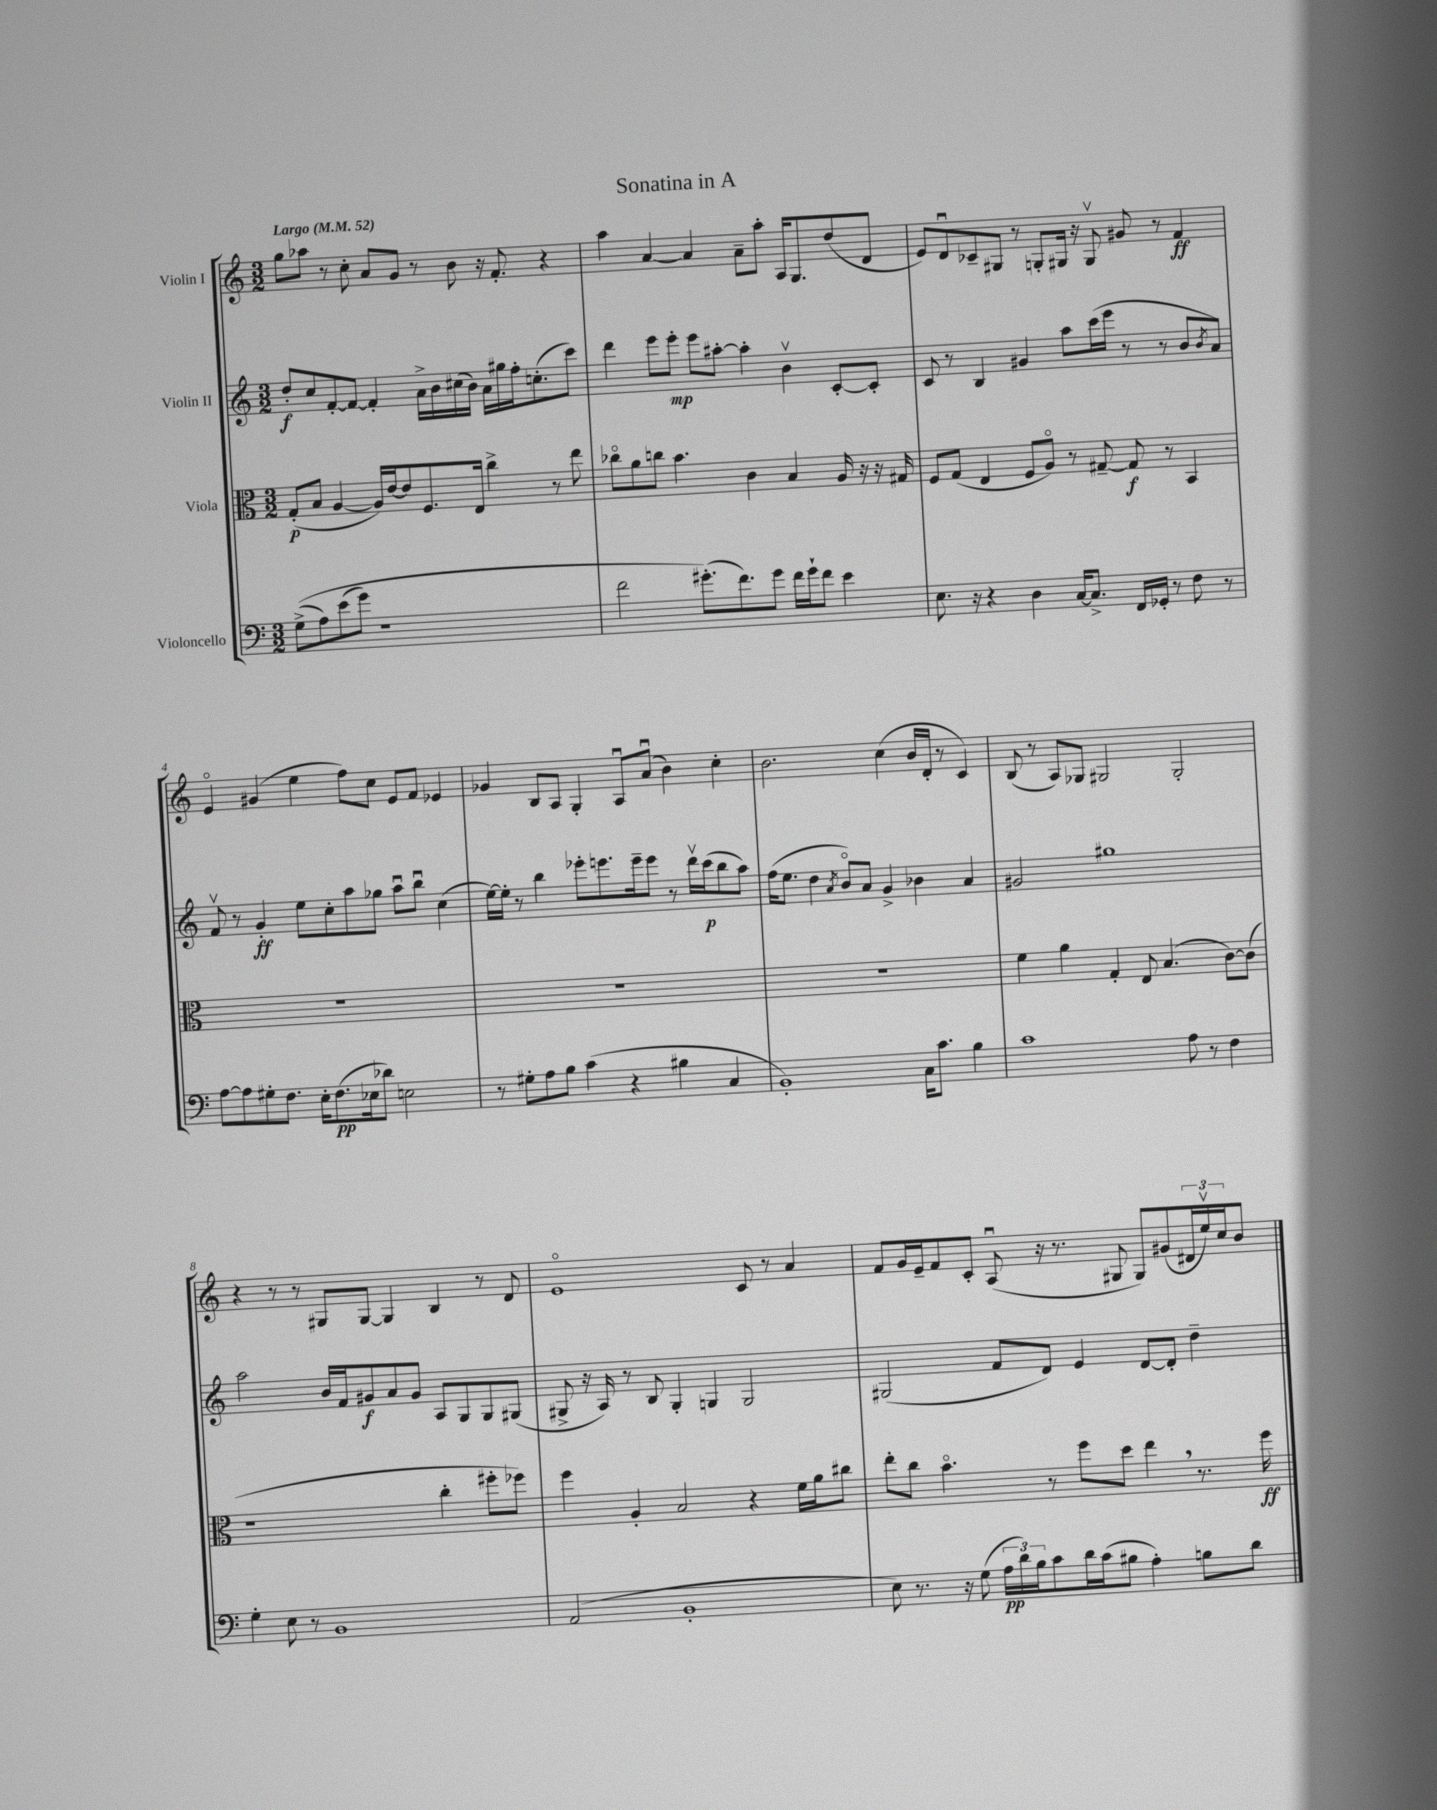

**kern	**dynam	**kern	**dynam	**kern	**dynam	**kern	**dynam
*part4	*part4	*part3	*part3	*part2	*part2	*part1	*part1
*staff4	*staff4	*staff3	*staff3	*staff2	*staff2	*staff1	*staff1
*I"Violoncello	*	*I"Viola	*	*I"Violin II	*	*I"Violin I	*
*clefF4	*	*clefC3	*	*clefG2	*	*clefG2	*
*k[]	*	*k[]	*	*k[]	*	*k[]	*
*M3/2	*	*M3/2	*	*M3/2	*	*M3/2	*
*MM52	*	*MM52	*	*MM52	*	*MM52	*
=1	=1	=1	=1	=1	=1	=1	=1
!	!	!	!	!	!	!LO:TX:a:B:t=Largo	!
((8G^\L	.	(8G'/L	p	8dd'/L	f	8gg\L	.
8A\)	.	8B/J	.	8cc/	.	8aa-X\J	.
(8e\	.	[4A/	.	[8f'/	.	8r	.
8g\J)	.	.	.	8f/J_	.	8cc'\	.
1r	.	16A/LL])	.	4f'/]	.	8a/L	.
.	.	[16e/J	.	.	.	.	.
.	.	8e/]	.	.	.	8g/J	.
.	.	8.F/	.	16a^\LL	.	8r	.
.	.	.	.	16b\	.	.	.
.	.	.	.	(16cc#X\	.	8b\	.
.	.	16E/Jk	.	16b\JJ)	.	.	.
.	.	4cc^\	.	16a\LL	.	16r	.
.	.	.	.	16gg#X\	.	8.f'/	.
.	.	.	.	16ff'\J	.	.	.
.	.	.	.	(8.ccn'\	.	.	.
.	.	8r	.	.	.	4r	.
.	.	8ee\	.	8ccc\J)	.	.	.
=2	=2	=2	=2	=2	=2	=2	=2
2f\	.	8cc-X\L	.	4ddd\	.	4aa\	.
.	.	8a\	.	.	.	.	.
.	.	8ccn\J	.	8eee\L	.	[4a/	.
.	.	4.b\	.	8eee'\J	mp	.	.
(8.g#X'\L)	.	.	.	8eee\L	.	4a/]	.
.	.	.	.	[8aa#X'\J	.	.	.
8.f\)	.	.	.	.	.	.	.
.	.	4c\	.	4aa#'\]	.	8a~\L	.
8g#\J	.	.	.	.	.	8aa'\J	.
16f\LL	.	4B/	.	4bv\	.	16A/KL	.
16g#`\J	.	.	.	.	.	8.G/	.
8f\J	.	.	.	.	.	.	.
4e\	.	16A/	.	[8c'/L	.	(8dd/	.
.	.	16r	.	.	.	.	.
.	.	16r	.	8c'/J]	.	8d/J	.
.	.	16G#X/	.	.	.	.	.
=3	=3	=3	=3	=3	=3	=3	=3
8.E\	.	8F/L	.	8c/	.	8e/L)	.
.	.	(8G/J	.	8r	.	8du/	.
16r	.	.	.	.	.	.	.
4r	.	4E/	.	4B/	.	8c-X~/	.
.	.	.	.	.	.	8G#X/J	.
4D\	.	8F/L	.	4g#X/	.	8r	.
.	.	8A/J)	.	.	.	8Gn'/L	.
[16C/KL	.	8r	.	8aa\L	.	16G#X/Jk	.
8.C^/J]	.	.	.	.	.	16r	.
.	.	[8G#X~/	.	(16ccc\L	.	8G#v/	.
.	.	.	.	16eee\JJ	.	.	.
16FF/LL	.	8G#/]	f	8r	.	8g#X/	.
16GG-X'/JJ	.	.	.	.	.	.	.
8r	.	8r	.	8r	.	8r	.
8F\	.	4BB/	.	8b/L	.	4f/	ff
.	.	.	.	8qb/	.	.	.
8r	.	.	.	8a/J)	.	.	.
!!LO:LB:g=z
=4	=4	=4	=4	=4	=4	=4	=4
[8A\L	.	1.r	.	8fv/	.	4e/	.
8A\]	.	.	.	8r	.	.	.
8G#X'\	.	.	.	4g'/	ff	(4g#X/	.
8.F\J	.	.	.	.	.	.	.
.	.	.	.	8ee\L	.	4ee\	.
16E'\KL	.	.	.	.	.	.	.
(8.F\	pp	.	.	8cc'\	.	.	.
.	.	.	.	8aa\	.	8ff\L)	.
16E-X\k	.	.	.	.	.	.	.
8d-X\J)	.	.	.	8gg-X\J	.	8cc\J	.
2En\	.	.	.	8aau\L	.	8e/L	.
.	.	.	.	8bbu\J	.	8f/J	.
.	.	.	.	(4cc\	.	4e-X/	.
=5	=5	=5	=5	=5	=5	=5	=5
8r	.	1.r	.	[16ee\LL)	.	4g-X/	.
.	.	.	.	16ee'\JJ]	.	.	.
8G#X'\L	.	.	.	8r	.	.	.
8A\	.	.	.	4bb\	.	8B/L	.
8B\J	.	.	.	.	.	8A/J	.
(4c\	.	.	.	8eee-X'\L	.	4G'/	.
.	.	.	.	8.eeen\	.	.	.
4r	.	.	.	.	.	8Au/L	.
.	.	.	.	16eee~\k	.	.	.
.	.	.	.	8eee\J	.	(8au/J	.
4B#X\	.	.	.	8r	.	4b\)	.
.	.	.	.	16dddv\LL	.	.	.
.	.	.	.	(16ccc\J	p	.	.
4C/	.	.	.	8bb\	.	4cc'\	.
.	.	.	.	8aa\J)	.	.	.
=6	=6	=6	=6	=6	=6	=6	=6
1BB')	.	1.r	.	(16ff\KL	.	2.b\	.
.	.	.	.	8.ee\J	.	.	.
.	.	.	.	4dd\	.	.	.
.	.	.	.	8qa/	.	.	.
.	.	.	.	8b/L)	.	.	.
.	.	.	.	8a/J	.	.	.
.	.	.	.	4g^/	.	(4cc\	.
16C\KL	.	.	.	4b-X\	.	16b/LL	.
8.c\J	.	.	.	.	.	16d'/JJ	.
.	.	.	.	.	.	8r	.
4B\	.	.	.	4a/	.	4c/)	.
=7	=7	=7	=7	=7	=7	=7	=7
1c	.	4f\	.	2g#X/	.	(8B/	.
.	.	.	.	.	.	8r	.
.	.	4a\	.	.	.	8A/L)	.
.	.	.	.	.	.	8G-X/J	.
.	.	4G'/	.	1gg#X	.	2G#X/	.
.	.	8E/	.	.	.	.	.
.	.	(4.B/	.	.	.	.	.
8A\	.	.	.	.	.	2G#'/	.
8r	.	.	.	.	.	.	.
4F\	.	[8c\L)	.	.	.	.	.
.	.	(8c\J]	.	.	.	.	.
!!LO:LB:g=z
=8	=8	=8	=8	=8	=8	=8	=8
4G'\	.	1r	.	2aa\	.	4r	.
8E\	.	.	.	.	.	8r	.
8r	.	.	.	.	.	8r	.
1BB	.	.	.	16b/LL	.	8G#X/L	.
.	.	.	.	16f/J	.	.	.
.	.	.	.	8g#X/	f	[8G#/J	.
.	.	.	.	8a/	.	4G#/]	.
.	.	.	.	8g#/J	.	.	.
.	.	4cc'\	.	8A/L	.	4B/	.
.	.	.	.	8G/	.	.	.
.	.	8ff#X'\L	.	8G/	.	8r	.
.	.	8ff-X\J)	.	(8G#X/J	.	8d/	.
=9	=9	=9	=9	=9	=9	=9	=9
(2AA/	.	4ff\	.	8G#X^/	.	1e	.
.	.	.	.	16r	.	.	.
.	.	.	.	16A/)	.	.	.
.	.	4A'/	.	8r	.	.	.
.	.	.	.	8B/	.	.	.
1BB'	.	2B/	.	4G#'/	.	.	.
.	.	.	.	4Gn/	.	.	.
.	.	4r	.	2G/	.	8c/	.
.	.	.	.	.	.	8r	.
.	.	16f\LL	.	.	.	4a/	.
.	.	16a\J	.	.	.	.	.
.	.	8cc#X\J	.	.	.	.	.
=10	=10	=10	=10	=10	=10	=10	=10
8E\)	.	8ee'\L	.	(2G#X/	.	8f/L	.
8.r	.	8cc\J	.	.	.	16g/L	.
.	.	.	.	.	.	16e~/J	.
.	.	4.b\	.	.	.	8f/	.
16r	.	.	.	.	.	.	.
(8G\	.	.	.	.	.	8c'/J	.
24A\LL	pp	.	.	8f/L	.	(8Au/	.
24d\)	.	.	.	.	.	.	.
24B\J	.	.	.	.	.	.	.
8c\	.	8r	.	8d/J)	.	16r	.
.	.	.	.	.	.	8.r	.
16d\L	.	8ff\L	.	4e/	.	.	.
(16c\J	.	.	.	.	.	.	.
8B#X\J	.	8dd\J	.	.	.	8G#X/	.
4A'\)	.	4ee,\	.	[8d/L	.	8G#/L)	.
.	.	.	.	8d'/J]	.	(8g#X/	.
8Bn\L	.	8.r	.	4dd~\	.	24d#X/L	.
.	.	.	.	.	.	24eev/)	.
.	.	.	.	.	.	24cc/J	.
8d\J	.	.	.	.	.	8b/J	.
.	.	16ff\	ff	.	.	.	.
==	==	==	==	==	==	==	==
*-	*-	*-	*-	*-	*-	*-	*-
